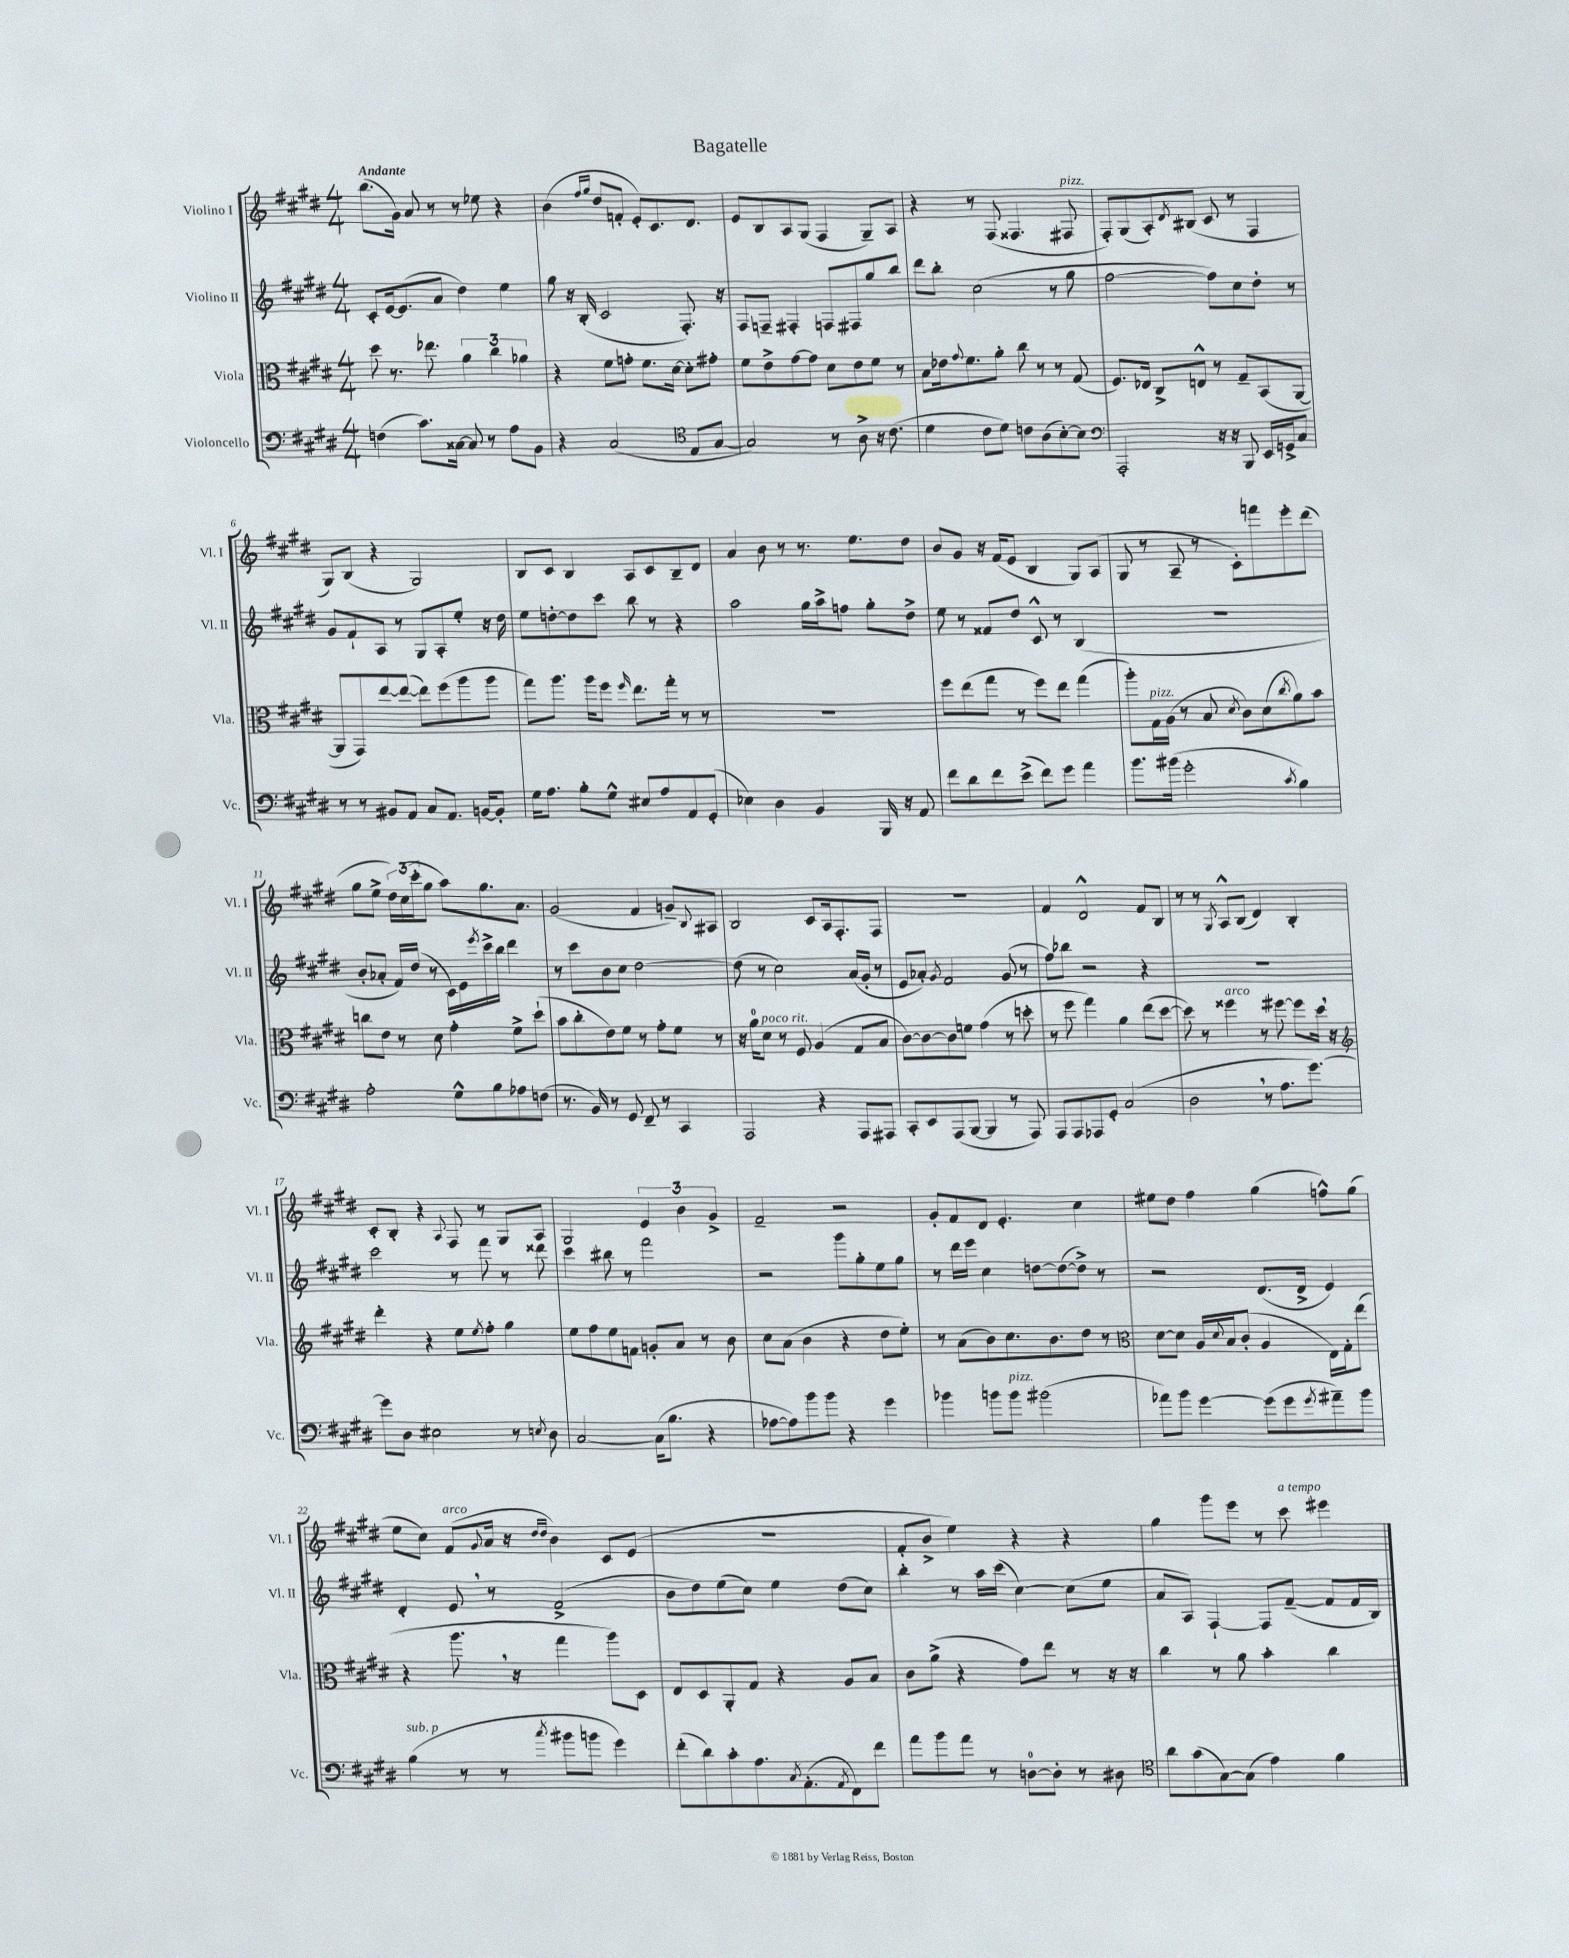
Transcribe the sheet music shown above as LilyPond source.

\header { title = "Bagatelle" }
<<
\new StaffGroup <<
\new Staff = "s0" \with { instrumentName = "Violino I" shortInstrumentName = "Vl. I" } {
    \clef treble \key e \major \numericTimeSignature \time 4/4 \tempo "Andante"
    b''8.( gis'16) a'8 r8 r8 ees''8 r4 |
    b'4( \grace { fis''16 gis''16 } dis''8 f'8-. e'8-.) cis'8. dis'8. |
    e'8 b8 a8 gis8( fis4 gis8--) a8 |
    r4 r8 fis8( fisis4. fis8^\markup { \italic "pizz." } |
    fis8-.) gis8( a8-.) \acciaccatura { dis'8 } bis8( cis'8 r8 fis4 |
    gis8) b8( r4 gis2) |
    b8 cis'8 b4 a8 cis'8 b8-- dis'8 |
    a'4 b'8 r8 r8. e''8. dis''8 |
    b'8 gis'8 r16 fis'16( e'8 b4 gis8) a8( |
    gis8 r8 a8-- r8 cis'8-.) f'''8 e'''8-. dis'''8( |
    gis''8 e''8-> \tuplet 3/2 { dis''16) cis''16( cis'''16-. } gis''8 a''8) gis''8. a'8. |
    gis'2( fis'4 g'8--) \appoggiatura { b8 } ais8 |
    b2 cis'8 a16 fis8.-. fis8 |
    R1 |
    fis'4 dis'2-^ fis'8 b8 |
    r8 r8 \acciaccatura { gis8 } a8-^ b8( dis'4) b4-. |
    cis'8-. b8-. r4 \appoggiatura { a8 } fis8 r8 gis8 a8 |
    gis2 \tuplet 3/2 { e'4 b'4 gis'4-> } |
    fis'2-- r2 |
    gis'8-. fis'8 dis'8 e'4.-. cis''4 |
    eis''8 dis''8 fis''4 gis''4( f''8-^) gis''8( |
    e''8 cis''8) fis'8^\markup { \italic "arco" }( \appoggiatura { gis'8 } a'16 r16 \grace { dis''16 dis''16 } b'4) cis'8 e'8( |
    R1 |
    fis'8-. b'8-> e''4) r4 r4 |
    gis''4 gis'''8 e'''8 r8 cis'''8^\markup { \italic "a tempo" } eis'''4 \bar "|." |
}
\new Staff = "s1" \with { instrumentName = "Violino II" shortInstrumentName = "Vl. II" } {
    \clef treble \key e \major \numericTimeSignature \time 4/4
    cis'8-. e'16~ e'8.( a'8 dis''4) e''4 |
    gis''8 r16 b16-.( cis'2 fis8.-.) r16 |
    fis8 f8-- fis4-. f8 fis8 gis''8 b''8 |
    dis'''8 b''8-. cis''2( r8 gis''8 |
    fis''2~ fis''8) cis''8 dis''8-. r8 |
    gis'8 fis'8-! a8 r8 gis8 a8-. e''8-. r16 dis''16 |
    e''8 d''8~-. d''8 cis'''8 b''8 r8 r4 |
    a''2 gis''16 a''16-> f''8 gis''8-. dis''8-> |
    e''8 r8 fisis'8 dis''8 cis'8-^ r8 b4( |
    R1 |
    b'8-. aes'8-. fis'16) dis''16( r8 cis'16) e'16 \acciaccatura { e'''8 } cis'''16-> b''16 dis'''4 |
    r8 cis'''8 b'8 cis''8 dis''2~ |
    dis''8( r8 cis''2) a'16( gis'16-. r8 |
    e'8 aes'8-.) \acciaccatura { gis'8 } fis'2 gis'8( r8 |
    fis''8) bes''8 r2 r4 |
    R1 |
    cis'''2 r8 fis'''8 r8 disis'''8 |
    cis'''4 bis''8 r8 fis'''2 |
    r2 gis'''8 gis''8-. e''8 gis''8 |
    r8 dis'''16 e'''16 cis''4 d''8~ d''8~( d''8->) r8 |
    r2 dis'8.( dis'16-> e'4) |
    dis'4-. e'8 \breathe r8 fis'2->( |
    b'8 dis''8) e''8( cis''8) e''4 dis''8( cis''8) |
    b''4-. r8 a''16 cis'''16( cis''4~) cis''8( e''8 |
    a'8 a8) fis4~-! fis8 fis'8~--( fis'8 fis'16 b16) \bar "|." |
}
\new Staff = "s2" \with { instrumentName = "Viola" shortInstrumentName = "Vla." } {
    \clef alto \key e \major \numericTimeSignature \time 4/4
    dis''8 r8. ees''8. \tuplet 3/2 { a'4 cis''4 aes'4 } |
    r4 fis'8 g'8-. fis'8. dis'16~ dis'8-. gis'8-. |
    fis'8 e'8-> gis'8~ gis'8 dis'8 e'8 fis'8 r8 |
    b8 ees'16 \appoggiatura { gis'8 } fis'8. a'8-. cis''8 r8 r8 gis8( |
    fis8.) ees16 cis8-> e8-^ r8 gis8-- b,8( a,8~ |
    a,8 gis,8) e''8~ e''8~( e''8) fis''8( a''8 a''8 |
    gis''8) a''8. a''16 fis''8 \grace { fis''16 } e''8. gis''16-. r8 r8 |
    R1 |
    fis''8 e''8( gis''8 r8 fis''8) e''8 gis''4( |
    a''8-.) gis16^\markup { \italic "pizz." } a16( r8 b8 \acciaccatura { dis'8 } cis'8) dis'8( \acciaccatura { cis''8 } a'8) b'8 |
    c''8 e'8 r8 dis'8 gis'4-. fis'8-> dis''8-!( |
    b'8 cis''8-. e'8) fis'8 r8 gis'8-. fis'8 r8 |
    r16 a'16-0 dis'8^\markup { \italic "poco rit." } r8 fis8 a4( gis8 b8 |
    cis'8~) cis'8~ cis'8 f'8 gis'4( r8 d''8-. |
    r8 fis''8 gis''4) a'4 e''8( dis''8~ |
    dis''8) r8 fisis''4^\markup { \italic "arco" } r8 fis''8~ fis''8 dis''16 \breathe r16 |
    \clef treble dis'''4-. r4 e''8 \acciaccatura { e''8 } fis''8-. gis''4 |
    e''8 fis''8 e''8 f'8 g'8-. a'8 r8 b'8 |
    cis''8 a'8( b'4 r4 dis''8 e''8-.) |
    r8 a'8( b'8) cis''8. b'8. dis''8 r8 |
    \clef alto dis'8~ dis'8 a16 \appoggiatura { dis'8 } b16 cis'8-.( a4 e16) gis16-. e''8( |
    r4 a''8. \breathe r16 gis''4 a''8) dis8 |
    e8 dis8 a,8-. gis8 r4 a8 b8 |
    cis'8 a'8->( r4 gis'8) e''8 r8 r16 r16 |
    cis''4 r8 a'8 b'4-. cis''4 \bar "|." |
}
\new Staff = "s3" \with { instrumentName = "Violoncello" shortInstrumentName = "Vc." } {
    \clef bass \key e \major \numericTimeSignature \time 4/4
    f4( cis'8.) cisis16~ cisis8 r8 a8 b,8 |
    r4 cis2( \clef tenor e8 gis8~ |
    gis2) r8 a8-> r16 cis'8.( |
    dis'4 cis'8 dis'8) c'8 a8( b8~-.) b8 |
    \clef bass a,,2-. r16 r16 b,,8 e,16 g,16-> cis8 |
    r8 r8 bis,8 a,8 cis8 a,8. b,16~ b,8-. |
    gis16 a8. b8-. gis8-^ eis8 a8 a,8 gis,8-.( |
    ees4) dis4 b,4 b,,16 r16 a,8 |
    fis'8 dis'8 fis'8 e'8->( fis'8) gis'8 a'4 |
    b'8. bis'16( gis'2-. \acciaccatura { cis'8 } b4) |
    a2-. gis8-^ b8 aes8 f8( |
    r8. b,16) r8 gis,8 fis,8-- r8 cis,4 |
    a,,2 r4 a,,8 ais,,8 |
    cis,8-. e,8 a,,8( b,,8~ b,,4 r8 a,,8) |
    a,,8 a,,8 aes,,8 gis,8-. cis2( |
    dis2 \breathe r8 a8. gis'8.~) |
    gis'8 dis8 eis2 r8 \acciaccatura { e8 } dis8 |
    cis2~ cis16( b8. r4 |
    aes8~ aes8) b'8 b'8 r4 gis'4 |
    bes'4 b'8 b'8^\markup { \italic "pizz." } bis'2( |
    aes'8) b'8 gis'4~ gis'8( gis'8 \acciaccatura { gis'8 } ais'8--) b'8 |
    b4^\markup { \italic "sub. p" }( r8 r8 \acciaccatura { cis''8 } bis'8 b'8 gis'4) |
    fis'8-.( dis'8) cis'8-. a8. \acciaccatura { cis8 } a,8.-.( \acciaccatura { a,8 } fis,8) fis'8 |
    a'8 b'8 a'8 r8 d8-0~ d8-. r8 dis8 |
    \clef tenor a'8 gis'8( gis8~) gis8( e'4) fis'4 \bar "|." |
}
>>
>>
